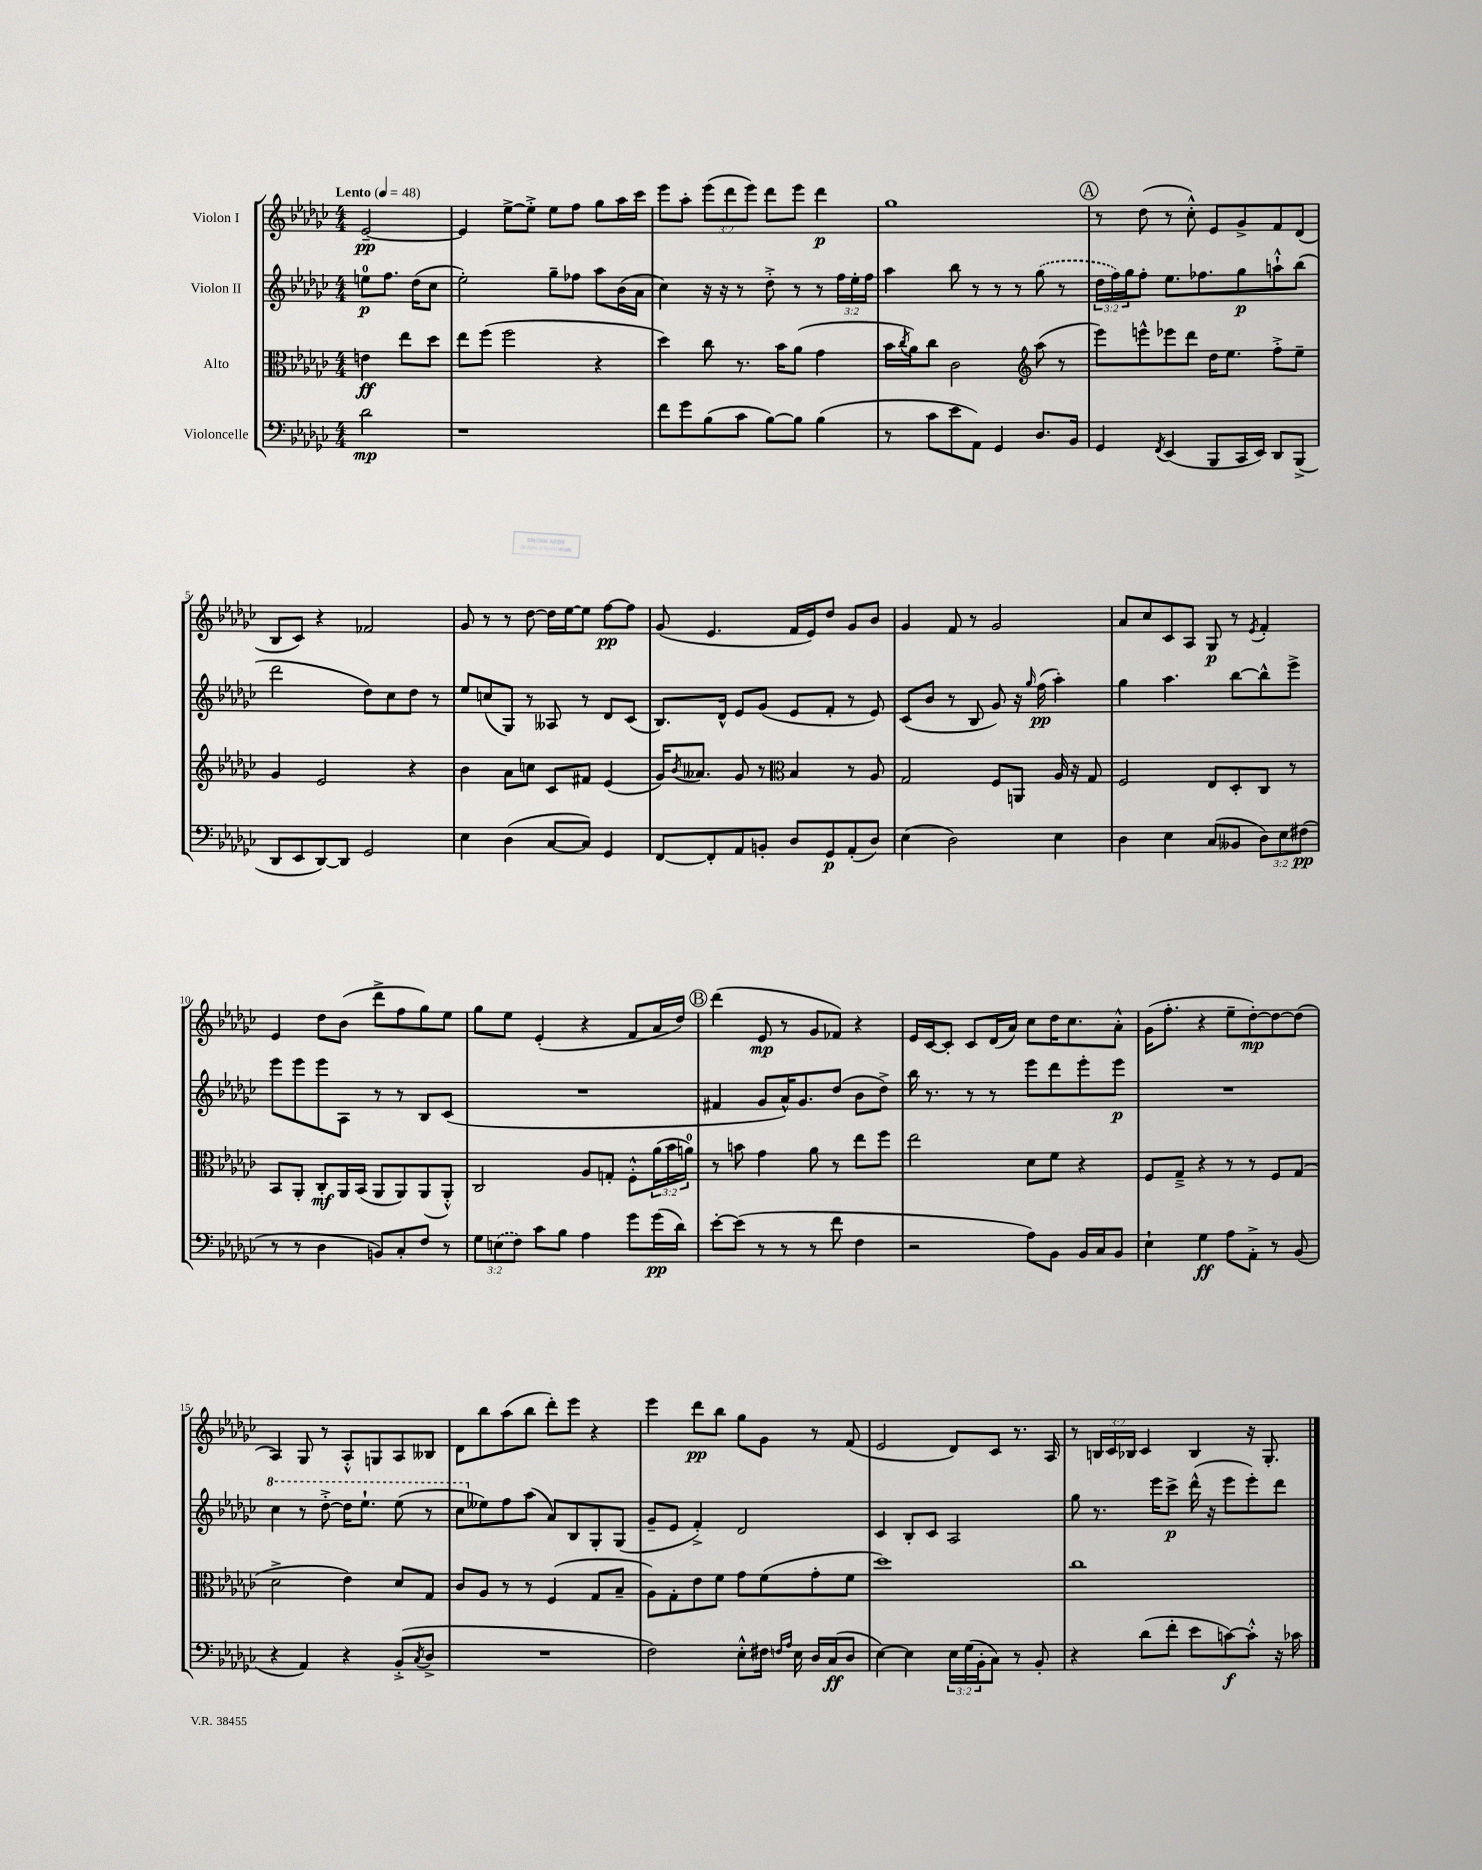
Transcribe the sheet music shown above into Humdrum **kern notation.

**kern	**kern	**kern	**kern
*staff4	*staff3	*staff2	*staff1
*clefF4	*clefC3	*clefG2	*clefG2
*k[b-e-a-d-g-c-]	*k[b-e-a-d-g-c-]	*k[b-e-a-d-g-c-]	*k[b-e-a-d-g-c-]
*M4/4	*M4/4	*M4/4	*M4/4
*MM48	*MM48	*MM48	*MM48
2d-	4e	8ee	[2e-~
.	.	8.ff	.
.	8ee-	.	.
.	.	(16dd-	.
.	8dd-	8cc-	.
=	=	=	=
1r	8ee-	2ee-')	4e-]
.	(8ff	.	.
.	2ff	.	[8ee-^
.	.	.	8ee-'^]
.	.	8gg-~	8ee-
.	.	8ff-	8ff
.	4r	8aa-	8gg-
.	.	(16b-	16aa-
.	.	16a-	16ccc-
=	=	=	=
8f	4dd-)	4cc-)	8eee-
8g-	.	.	8aa-'
(8B-	8cc-	16r	(12eee-
.	.	16r	.
.	.	.	12ddd-
8c-	8.r	8r	.
.	.	.	12eee-)
[8B-)	.	8dd-'^	8ddd-
.	16b-	.	.
8B-]	(8a-	8r	8eee-
(4B-	4g-	8r	4ddd-
.	.	24ff	.
.	.	24ee-'	.
.	.	24ff	.
=	=	=	=
8r	16b-	4aa-	1gg-
.	8qcc-	.	.
.	16a-)	.	.
8c-	8cc-	.	.
8e-	2c-	8bb-	.
8AA-)	.	8r	.
4GG-	.	8r	.
.	.	8r	.
*	*clefG2	*	*
8.D-	(8aa-	(8gg-	.
.	8r	8r	.
16BB-	.	.	.
=	=	=	=
4GG-	8eee-)	24dd-	8r
.	.	24ff)	.
.	.	24gg-	.
.	8eee^^	8ff'	(8dd-
8qFF	.	.	.
(4EE-	8eee-	8.ee-	8r
.	8ddd-	.	8cc-'^^)
.	.	8.ff-	.
8BBB-	16dd-	.	8e-
.	8.ee-	.	.
16CC-	.	8gg-	8g-^
16EE-)	.	.	.
8DD-	8ff'^	8aa`^^	8f
(8BBB-^	8ee-~	(8bb-	(8d-
=	=	=	=
8DD-	4g-	2ddd-	8B-
8EE-	.	.	8c-)
[8DD-)	2e-	.	4r
8DD-]	.	.	.
2GG-	.	8dd-)	2f-
.	.	8cc-	.
.	4r	8dd-	.
.	.	8r	.
=	=	=	=
4E-	4b-	8ee-	8g-
.	.	(8cc	8r
(4D-	8a-	8G-)	8r
.	8cc	8r	[8dd-
[8C-	8c-	8A--	16dd-]
.	.	.	[16ee-
8C-])	8f#	8r	8ee-]
4GG-	(4e-	8d-	[8ff
.	.	(8c-	8ff]
=	=	=	=
[8FF	16g-)	8.B-)	(8g-
.	8qb-	.	.
.	8.a--	.	.
8FF']	.	.	4.e-
.	.	16d-^^	.
8AA-	8g-	8e-	.
8BB'	8r	(8g-	.
*	*clefC3	*	*
8D-	4B-	8e-	16f
.	.	.	16e-)
8GG-	.	8f'	8dd-
(8AA-'	8r	8r	8g-
8D-)	8A-	8e-)	8b-
=	=	=	=
(4E-	2G-	(8c-	4g-
.	.	8b-	.
2D-)	.	8r	8f
.	.	8B-	8r
.	8F	8g-)	2g-
.	8AA	16r	.
.	.	16qqgg-	.
.	.	(16ff	.
4E-	16A-	4aa-')	.
.	16r	.	.
.	8G-	.	.
=	=	=	=
4D-	2F	4gg-	8a-
.	.	.	8cc-
4E-	.	4.aa-	8c-
.	.	.	8A-
(8C-	8E-	.	8G-
8BB--	8D-'	[8bb-	8r
.	.	.	8qe-
12D-)	8C-	8bb-^^]	4f'
12E-	.	.	.
.	8r	8eee-^	.
(12F#	.	.	.
=	=	=	=
8r	8BB-	8eee-	4e-
8r	8AA-'	8eee-	.
4D-	8C-'	8eee-	8dd-
.	16AA-	8A-	(8b-
.	(16BB-	.	.
8BB)	8AA-	8r	8ddd-^
8C-'	8AA-)	8r	8ff
8F	(8AA-	8B-	8gg-)
8r	8AA-'^^)	(8c-	8ee-
=	=	=	=
12G-	2C-	1r	8gg-
(12E	.	.	.
.	.	.	8ee-
12F)	.	.	.
8c-	.	.	(4e-'
8B-	.	.	.
4A-	8A-	.	4r
.	8G'	.	.
8g-	8F'^^	.	8f
(16g-	(24a-	.	16a-
.	24b-	.	.
16d-)	.	.	16dd-)
.	24a)	.	.
=	=	=	=
[8e-'	8r	4f#	(4ddd-
(8e-]	8b	.	.
8r	4g-	8g-	8e-
8r	.	16a-^^)	8r
.	.	8.g-	.
8r	8a-	.	8g-
8f	8r	(8dd-	8f-)
4F	8ee-	8b-	4r
.	8ff	8dd-^)	.
=	=	=	=
2r	2ee-	16bb-	16e-
.	.	8.r	[16c-
.	.	.	8c-']
.	.	8r	8c-
.	.	8r	(16d-
.	.	.	16a-)
8A-)	8d-	8eee-	8cc-
8BB-	8f	8ddd-	16dd-
.	.	.	8.cc-
16BB-	4r	8eee-'	.
16C-	.	.	.
8BB-	.	8eee-	8a-'^^
=	=	=	=
4E-`	8F	1r	(16g-
.	.	.	8.ff'
.	8G-~^	.	.
4G-	4r	.	4r
8A-	8r	.	8ee-~
8AA-'^	8r	.	[8dd-')
8r	8F	.	8dd-_
(8BB-	(8G-	.	(8dd-]
=	=	=	=
4r	2d-^	4ccc-	4A-)
4AA-)	.	8r	8G-
.	.	[8ddd-'^	8r
4r	4e-)	16ddd-]	8A-'^^
.	.	8.eee-`	.
.	.	.	8G
(8BB-'^	8d-	(8eee-	8A-
8qC-	.	.	.
8D-^	8G-	8r	8B--
=	=	=	=
1r	8c-	8ccc-	8d-
.	8A-	8ee--)	8bb-
.	8r	8ff	(8aa-
.	8r	(8aa-	8bb-
.	(4F	8a-)	8ddd-')
.	.	8B-	8eee-
.	8G-	8G-'	4r
.	8B-~	(8G-	.
=	=	=	=
2F)	8A-)	8g-~	4eee-
.	8G-'	8e-	.
.	8e-	4f'^)	8ddd-
.	8f	.	8bb-
8E-'^^	8g-	2d-	8gg-
16F#	(8f	.	8g-
16qqF	.	.	.
16qqA-	.	.	.
16E-	.	.	.
16D-	8g-'	.	8r
(16C-	.	.	.
8D-	8f	.	(8f
=	=	=	=
[4E-)	1dd-)	4c-	2e-
4E-]	.	8B-'	.
.	.	8c-	.
24E-	.	2A-	8d-)
(24G-	.	.	.
24BB-'	.	.	.
8C-)	.	.	8c-
8r	.	.	8.r
8BB-'	.	.	.
.	.	.	16A-
=	=	=	=
4r	1cc-	8gg-	8r
.	.	8.r	24B
.	.	.	24c-
.	.	.	24B-
(8d-	.	.	4c-
.	.	16eee-	.
8f'	.	8ccc-^	.
8e-	.	(16ddd-^^	4B-
.	.	16r	.
[8c)	.	8eee-	.
8c'^^]	.	8eee-')	16r
.	.	.	8.G-'
16r	.	8ddd-	.
16c-	.	.	.
==	==	==	==
*-	*-	*-	*-
